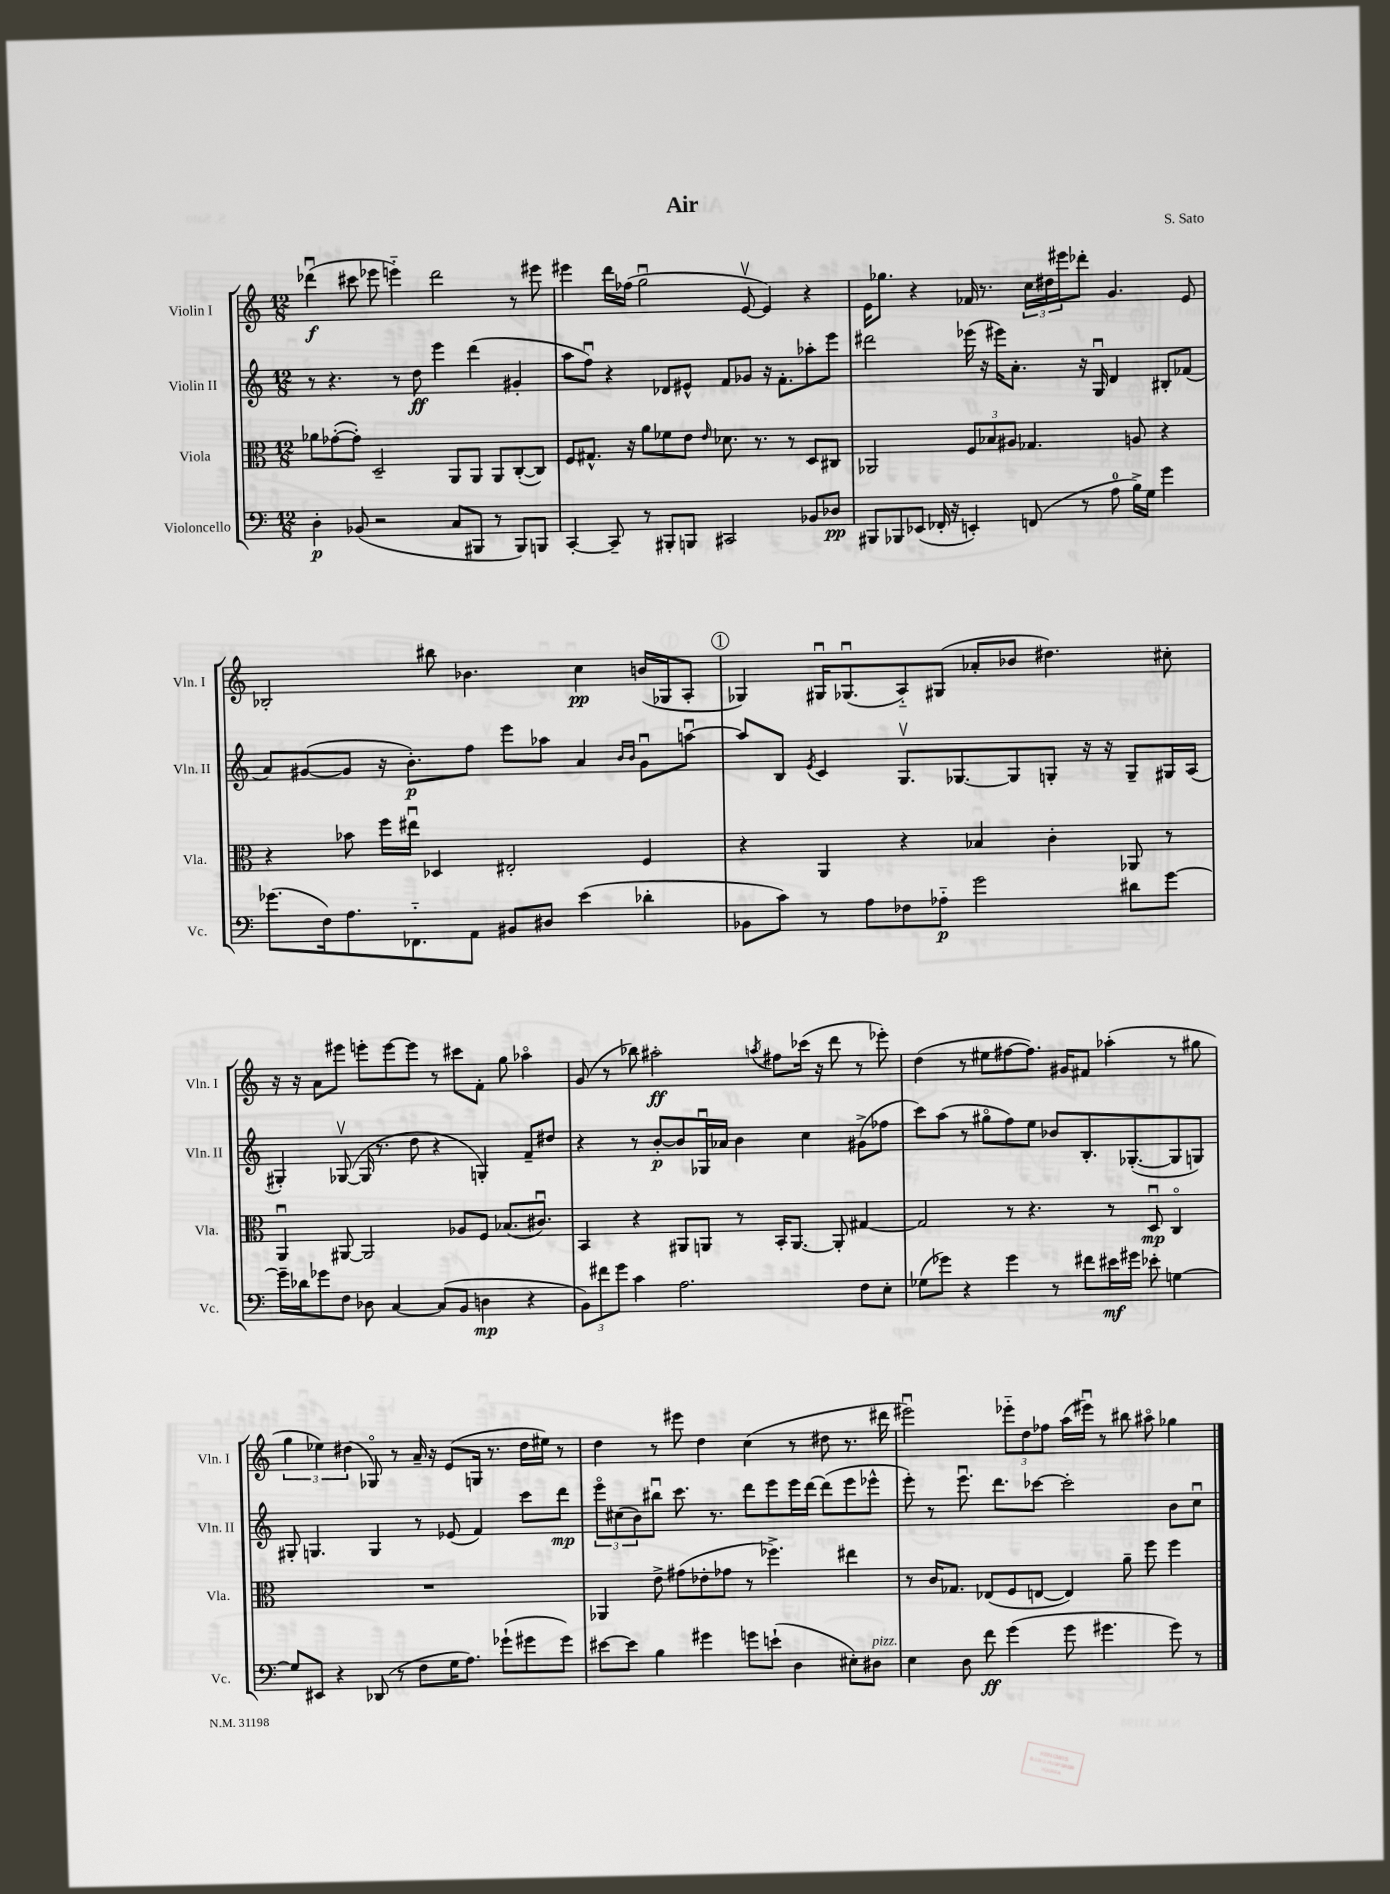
\header { title = "Air" composer = "S. Sato" }
<<
\new StaffGroup <<
\new Staff = "s0" \with { instrumentName = "Violin I" shortInstrumentName = "Vln. I" } {
    \clef treble \key c \major \numericTimeSignature \time 12/8
    des'''4\downbow\f( cis'''8 ees'''8 e'''4-_) des'''2 r8 eis'''8 |
    eis'''4 d'''16 fes''16( g''2\downbow e'8~\upbow e'4) r4 |
    e'16 ges''8. r4 fes'16 r8. \tuplet 3/2 { c''16 dis''16 eis'''16 } des'''8-. g'4. e'8 |
    bes2-. bis''8 bes'4. c''4\pp b'16( ges16 a8-. |
    \mark \markup { \circle "1" } ges4) gis16\downbow ges8.\downbow( a8-_) gis8( aes'8-. bes'8 dis''4.) cis''8-. |
    r16 r16 a'8 eis'''8 e'''8-. e'''8~ e'''8 r8 cis'''8 f'8-. g''8 aes''4\flageolet |
    g'8( r8 bes''8) ais''2-.\ff \acciaccatura { a''8 } fis''8 ces'''16( r16 d'''8 r8 ees'''8-.) |
    d''4( r8 eis''8 fis''8~ fis''8.) gis'16 fis'8 aes''4-.( r8 gis''8 |
    \tuplet 3/2 { g''4 ees''4) dis''4( } ges8\flageolet) r8 a'16-- r16 e'8( g16 r8. dis''16 eis''16) r8 |
    d''4 r8 eis'''8 d''4 c''4( r8 dis''8 r8. dis'''16 |
    eis'''2\downbow) \tuplet 3/2 { ees'''8-_ d''8 fes''8 } a''16( eis'''16\downbow) r8 bis''8 ais''8\flageolet ges''4 \bar "|." |
}
\new Staff = "s1" \with { instrumentName = "Violin II" shortInstrumentName = "Vln. II" } {
    \clef treble \key c \major \numericTimeSignature \time 12/8
    r8 r4. r8 d''8\ff e'''4 d'''4( gis'4-. |
    a''8 f''8\downbow) r4 des'8 eis'8-^ f'8 ges'8 r16 f'8.-. aes''8-. e'''8 |
    dis'''2 ees'''16( r16 eis'''16) a'8.-. r16 g16\downbow d'4 bis8-. fes'8( |
    a'8) gis'8~( gis'8 r16 b'8.-.\p) f''8 e'''8 aes''8 a'4 \grace { b'16 b'16 } gis'8\downbow a''8~\downbow |
    \mark \markup { \circle "1" } a''8 b8 \acciaccatura { e'8 } c'4 g8.\upbow ges8.~ ges8 g8-. r16 r16 g8-- gis16 a16( |
    gis4-.) ges8~\upbow( ges16 r8. d''8 r4 g4-.) f'8-- dis''8 |
    r4 r8 b'8~-.\p b'8 ges16\downbow aes'16 b'4 c''4 gis'8->( fes''8 |
    c'''8) a''8( r8 gis''8\flageolet f''8) e''8 bes'8 b8.-. ges8.~-.( ges8 g8) |
    gis8-. g4. g4 r8 ees'8( f'4) c'''8 d'''8\mp |
    \tuplet 3/2 { e'''8\flageolet cis''8( b'8) } bis''8\downbow c'''8. r8. d'''8 e'''8 e'''16 d'''16~ d'''8( e'''8 ees'''8-^ |
    e'''8-.) r8 e'''8.\downbow d'''8. ces'''8~ ces'''2-. b'8 c''8\downbow \bar "|." |
}
\new Staff = "s2" \with { instrumentName = "Viola" shortInstrumentName = "Vla." } {
    \clef alto \key c \major \numericTimeSignature \time 12/8
    aes'8 ges'8~-.( ges'8-.) d2-- a,8 a,8 a,8 c8~-.( c8) |
    f8 gis8.-^ r16 a'8 fes'8 e'8 \grace { e'16 } des'8. r8. r8 d8 cis8 |
    aes,2 \tuplet 3/2 { f8 bes8 ais8 } ges4. a8 r4 |
    r4 bes'8 f''16 eis''16\downbow des4 eis2-. f4 |
    \mark \markup { \circle "1" } r4 a,4 r4 bes4 c'4-. aes,8 r8 |
    a,4\downbow ais,8~ ais,2 aes8 f8 bes8.( cis'8.\downbow) |
    b,4 r4 ais,8 a,8 r8 b,16-. a,8.~ a,8-. gis4~ |
    gis2 r8 r4. r8 d8\downbow\mp c4\flageolet |
    R1. |
    aes,4 e'8-> gis'8( ees'8-. ges'8 r8 fes''4.->) eis''4 |
    r8 c'16 ges8. ees8( f8 e8~ e4) a'8-- f''8 f''4 \bar "|." |
}
\new Staff = "s3" \with { instrumentName = "Violoncello" shortInstrumentName = "Vc." } {
    \clef bass \key c \major \numericTimeSignature \time 12/8
    d4-.\p bes,8( r2 c8 bis,,8 r8 bis,,8) b,,8 |
    c,4~-. c,8-- r8 bis,,8-. b,,8 cis,2 bes,8 des8\pp |
    bis,,8 bes,,8 ees,8( fes,16-. r16 e,4-.) f,8( r8 a8-0 b16->) g16 g'4 |
    ges'8.( f16) a8. fes,8.-_ a,8 bis,8 dis8 e'4( des'4-. |
    \mark \markup { \circle "1" } bes,8 c'8) r8 a8 fes8 aes8-_\p g'2 dis'8 g'8~ |
    g'16-- des'16 ges'8 f8 des8 c4~ c8( b,8 d4\mp r4 |
    \tuplet 3/2 { b,8) fis'8 g'8 } c'4 a2. f8 e8-. |
    ges8( ges'8) r4 ges'4 r8 fis'8 eis'16\mf gis'16 ees'8-. g4~ |
    g8 eis,8 r4 des,8( r8 f8 g16 a8.) ges'8-!( gis'8 gis'8) |
    eis'8~ eis'8 b4 gis'4 g'8 e'8-!( d4 eis8-.) dis8^\markup { \italic "pizz." } |
    e4 d8 f'8\ff g'4( g'8 gis'4. gis'8) r8 \bar "|." |
}
>>
>>
\layout { \context { \Score \remove "Bar_number_engraver" } }
